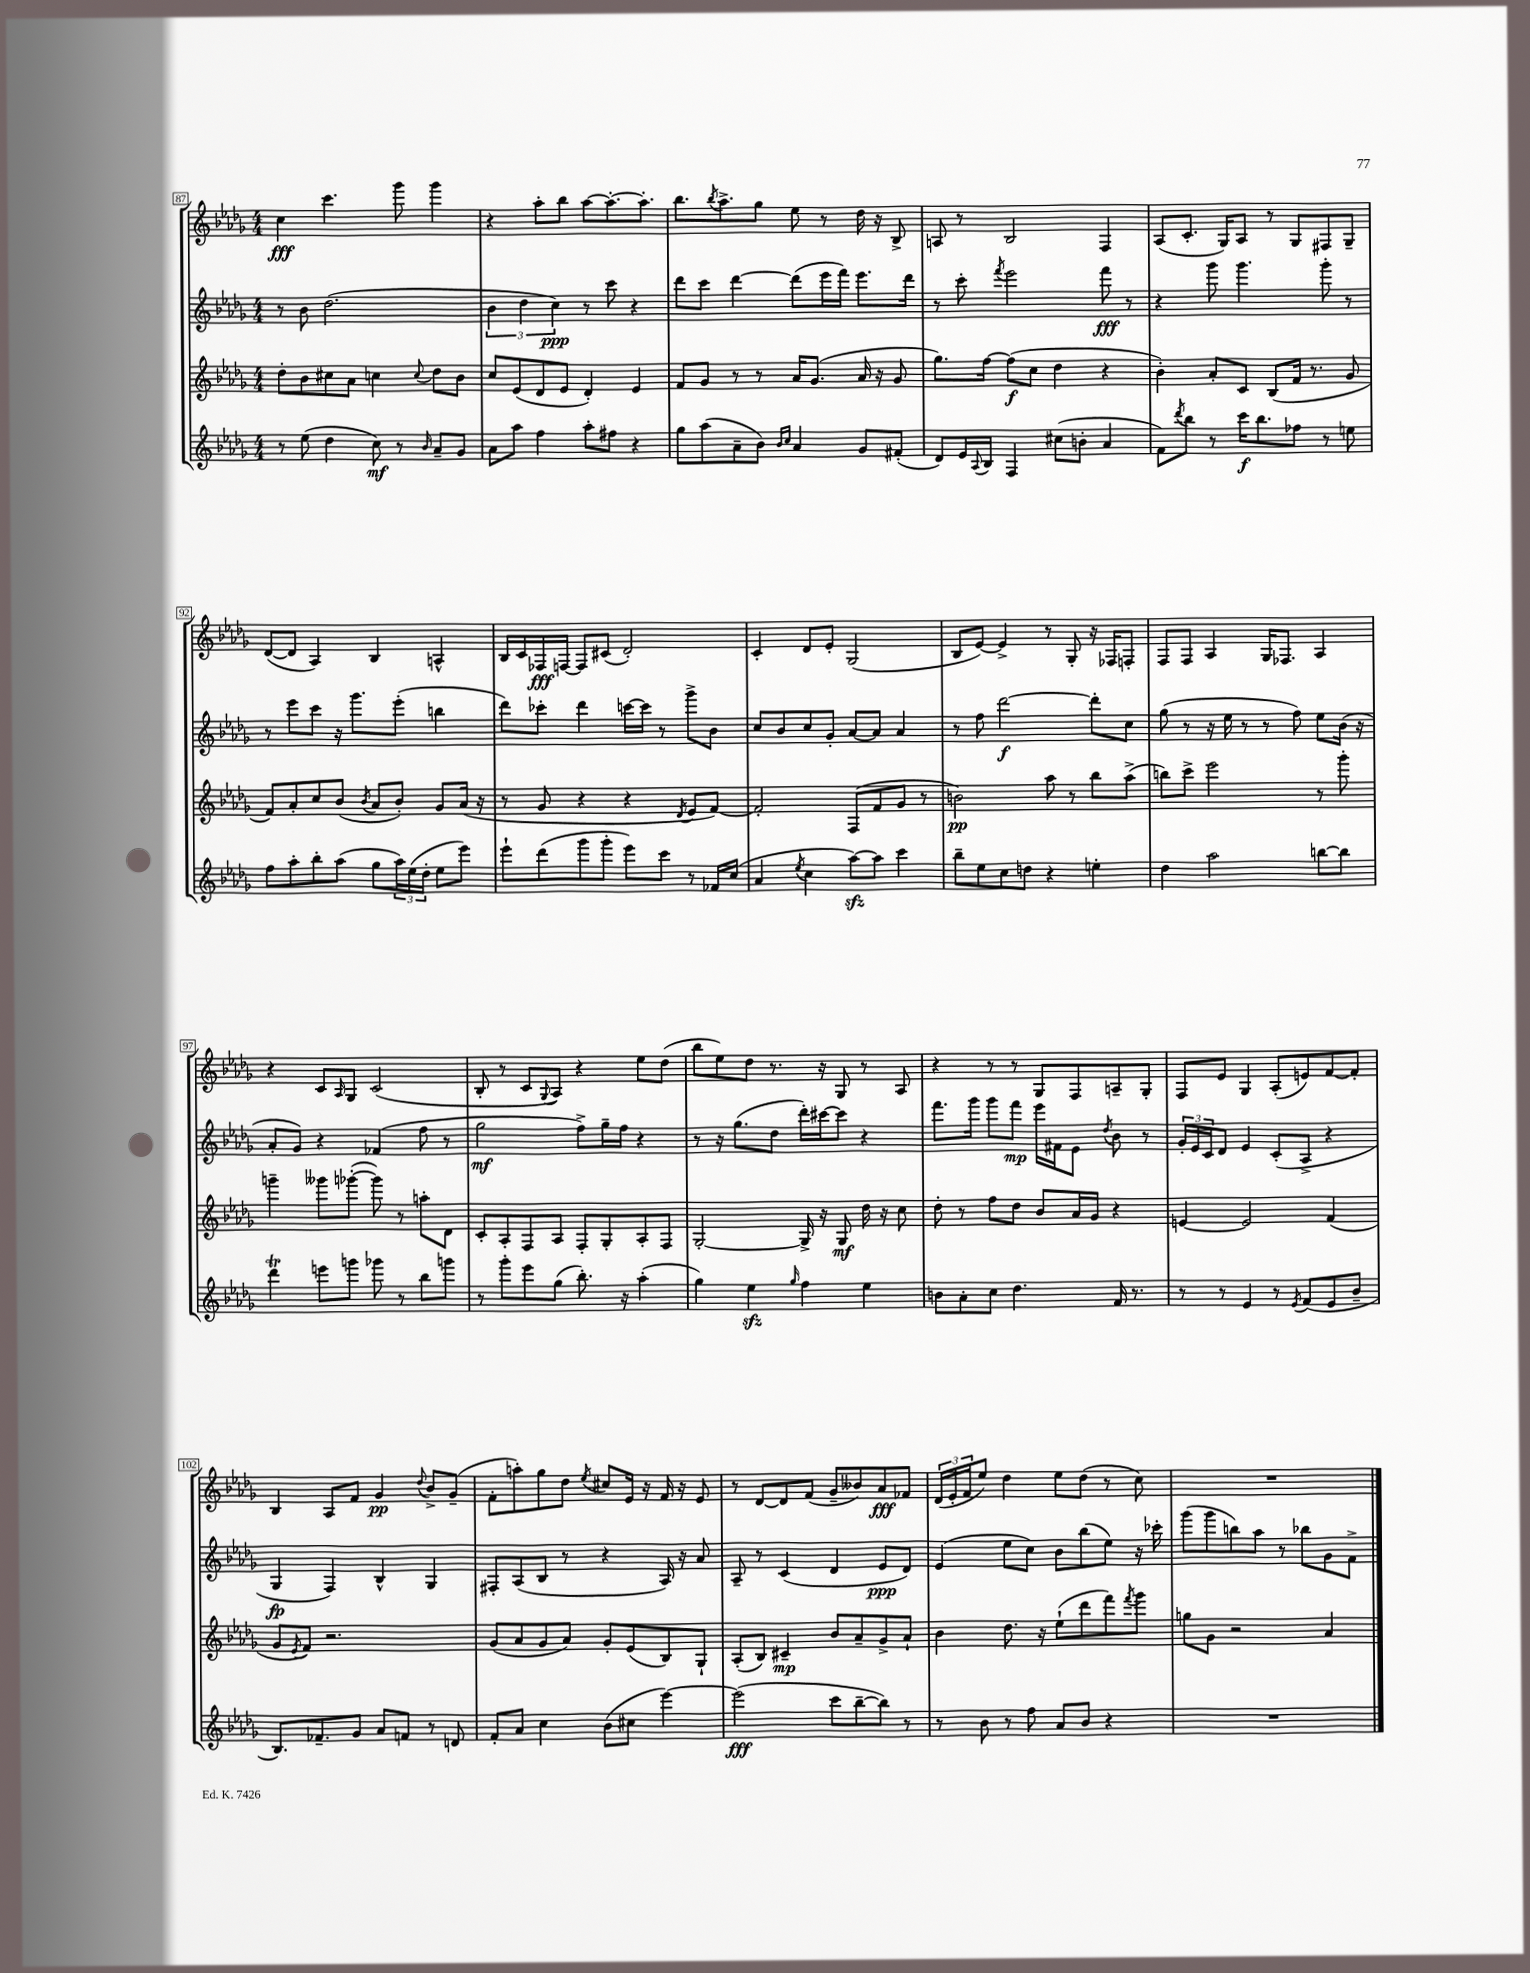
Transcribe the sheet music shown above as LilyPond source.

<<
\new StaffGroup <<
\new Staff = "s0" {
    \clef treble \key des \major \numericTimeSignature \time 4/4
    c''4\fff c'''4. ges'''8 ges'''4 |
    r4 aes''8-. bes''8 aes''8~ aes''8.~-. aes''8.-. |
    bes''8. \acciaccatura { bes''8 } aes''8.-> ges''8 ees''8 r8 des''16 r16 bes8-> |
    a8 r8 bes2 f4 |
    aes8( c'8.-. ges16) aes8 r8 ges8 fis8 ges8-- |
    des'8~( des'8 aes4) bes4 a4-^ |
    bes16 c'16 fes16\fff f16~ f8 cis'8( des'2-.) |
    c'4-. des'8 ees'8-. ges2( |
    bes8 ees'8~) ees'4-> r8 ges8-. r16 fes16 f8-. |
    f8 f8 aes4 ges16 fes8. aes4 |
    r4 c'8 \grace { aes16 } ges8 c'2( |
    bes8-. r8 c'8 \appoggiatura { ges8 } aes8) r4 ees''8 des''8( |
    bes''8 ees''8) des''8 r8. r16 ges8 r8 aes8 |
    r4 r8 r8 ges8 f8 a8-- ges8-. |
    f8 ees'8 ges4 aes8-.( e'8) f'8~ f'8-. |
    bes4 aes8 f'8 ges'4\pp \appoggiatura { des''8 } bes'8-> ges'8--( |
    f'8-. a''8-.) ges''8 des''8 \acciaccatura { ees''8 } cis''8 ees'16 r16 f'16 r16 ees'8 |
    r8 des'8~ des'8 f'8( ges'8-- beses'8) aes'8\fff fes'8 |
    \tuplet 3/2 { des'16( ees'16-. f'16 } ees''8) des''4 ees''8 des''8( r8 c''8) |
    R1 \bar "|." |
}
\new Staff = "s1" {
    \clef treble \key des \major \numericTimeSignature \time 4/4
    r8 bes'8 des''2.( |
    \tuplet 3/2 { bes'4 des''4 c''4\ppp) } r8 c'''8 r4 |
    des'''8 c'''8 des'''4~ des'''8( ees'''16 f'''16) ees'''8. des'''16 |
    r8 c'''8-. \acciaccatura { f'''8 } ees'''2 f'''8\fff r8 |
    r4 ges'''8 ges'''4. ges'''8-. r8 |
    r8 ees'''8 c'''8 r16 ges'''8. ees'''8-.( b''4 |
    des'''8) ces'''8-. des'''4 c'''16~ c'''16 r8 ges'''8-> bes'8 |
    c''8 bes'8 c''8 ges'8-. aes'8~ aes'8 aes'4 |
    r8 f''8 des'''2~\f des'''8-. c''8 |
    ges''8( r8 r16 ees''16 r8 r8 f''8) ees''8 bes'16( r16 |
    aes'8-. ges'8) r4 fes'4( f''8 r8 |
    ges''2\mf f''8->) ges''16-- f''16 r4 |
    r8 r16 ges''8.( des''8 des'''16-.) cis'''16~ cis'''8 r4 |
    f'''8. ges'''16 ges'''8 f'''8\mp ees'''16 fis'16 ees'8 \acciaccatura { des''8 } bes'8 r8 |
    \tuplet 3/2 { ges'16-. ees'16 c'16 } des'8 ees'4 c'8-.( aes8-> r4 |
    ges4\fp f4) bes4-^ ges4 |
    fis8-. aes8( bes8 r8 r4 aes16) r16 aes'8 |
    aes8-- r8 c'4( des'4 ees'8\ppp des'8) |
    ees'4( ees''8 c''8) bes'8 bes''8( ees''8) r16 ces'''16-. |
    ges'''8( ges'''8 b''8) aes''8 r8 bes''8 ges'8 f'8-> \bar "|." |
}
\new Staff = "s2" {
    \clef treble \key des \major \numericTimeSignature \time 4/4
    des''8-. bes'8 cis''8 aes'8 c''4 \appoggiatura { c''8 } des''8 bes'8 |
    c''8 ees'8( des'8 ees'8 des'4-.) ees'4 |
    f'8 ges'8 r8 r8 aes'16 ges'8.( aes'16 r16 ges'8 |
    ges''8.) f''16~ f''8\f( c''8 des''4 r4 |
    bes'4-.) aes'8-. c'8 bes8( f'16 r8. ges'8 |
    f'8) aes'8-. c''8 bes'8( \acciaccatura { bes'8 } aes'8 bes'8-.) ges'8 aes'16( r16 |
    r8 ges'8 r4 r4 \acciaccatura { des'8 } ees'8 f'8~) |
    f'2-. f8( f'8 ges'8 r8 |
    b'2\pp) aes''8 r8 bes''8 aes''8->( |
    b''8) c'''8-> ees'''2 r8 ges'''8-. |
    g'''4-- geses'''8 ges'''8~-.( ges'''8) r8 a''8-. des'8 |
    c'8-. aes8-. f8 aes8 f8-. ges8-. aes8-. f8 |
    ges2~-. ges16-> r16 ges8\mf des''16 r16 c''8 |
    des''8-. r8 f''8 des''8 bes'8 aes'16 ges'16 r4 |
    e'4~ e'2 f'4( |
    ges'8 \acciaccatura { ees'8 } f'8) r2. |
    ges'8( aes'8 ges'8 aes'8) ges'8-. ees'8( bes8) ges8-! |
    aes8-.( bes8) cis'4--\mp bes'8 aes'8-- ges'8-> aes'8-! |
    bes'4 des''8. r16 ees''8-!( des'''8 f'''8) \acciaccatura { f'''8 } ges'''8 |
    g''8 ges'8 r2 aes'4 \bar "|." |
}
\new Staff = "s3" {
    \clef treble \key des \major \numericTimeSignature \time 4/4
    r8 ees''8( des''4 c''8\mf) r8 \grace { bes'16 } aes'8-- ges'8 |
    aes'8 aes''8 f''4 aes''8-. fis''8 r4 |
    ges''8 aes''8( aes'8-- bes'8) \grace { bes'16 c''16 } aes'4 ges'8 fis'8-.( |
    des'8) ees'16 \appoggiatura { aes8 } bes16 f4 cis''8( b'8-. aes'4 |
    f'8) \acciaccatura { des'''8 } bes''8 r8 c'''16\f bes''8. fes''8 r8 e''8 |
    f''8 aes''8-. bes''8-. aes''8( ges''8 \tuplet 3/2 { aes''16) ees''16( des''16-. } ees''8 ees'''8) |
    ees'''8-! des'''8( ges'''8 ges'''8-. ees'''8) c'''8 r8 fes'16 c''16( |
    aes'4 \acciaccatura { ees''8 } c''4 aes''8~\sfz) aes''8 c'''4 |
    bes''8-- ees''8 c''8 d''8 r4 e''4-. |
    des''4 aes''2 b''8~ b''8 |
    des'''4\trill e'''8 g'''8 ges'''8 r8 bes''8 g'''8 |
    r8 ges'''8-. ees'''8 ges''8( bes''8.-.) r16 aes''4-.( |
    ges''4) ees''4\sfz \grace { ges''16 } f''4 ees''4 |
    b'8 aes'8-. c''8 des''4. f'16 r8. |
    r8 r8 ees'4 r8 \acciaccatura { ees'8 } f'8( ees'8 bes'8-- |
    bes8.) fes'8.-- ges'8 aes'8 f'8 r8 d'8 |
    f'8-. aes'8 c''4 bes'8( cis''8 ees'''4~) |
    ees'''2\fff( c'''8 bes''8~-- bes''8) r8 |
    r8 bes'8 r8 f''8 aes'8 bes'8 r4 |
    R1 \bar "|." |
}
>>
>>
\layout { \context { \Score currentBarNumber = #87 \override BarNumber.stencil = #(make-stencil-boxer 0.1 0.3 ly:text-interface::print) } }
